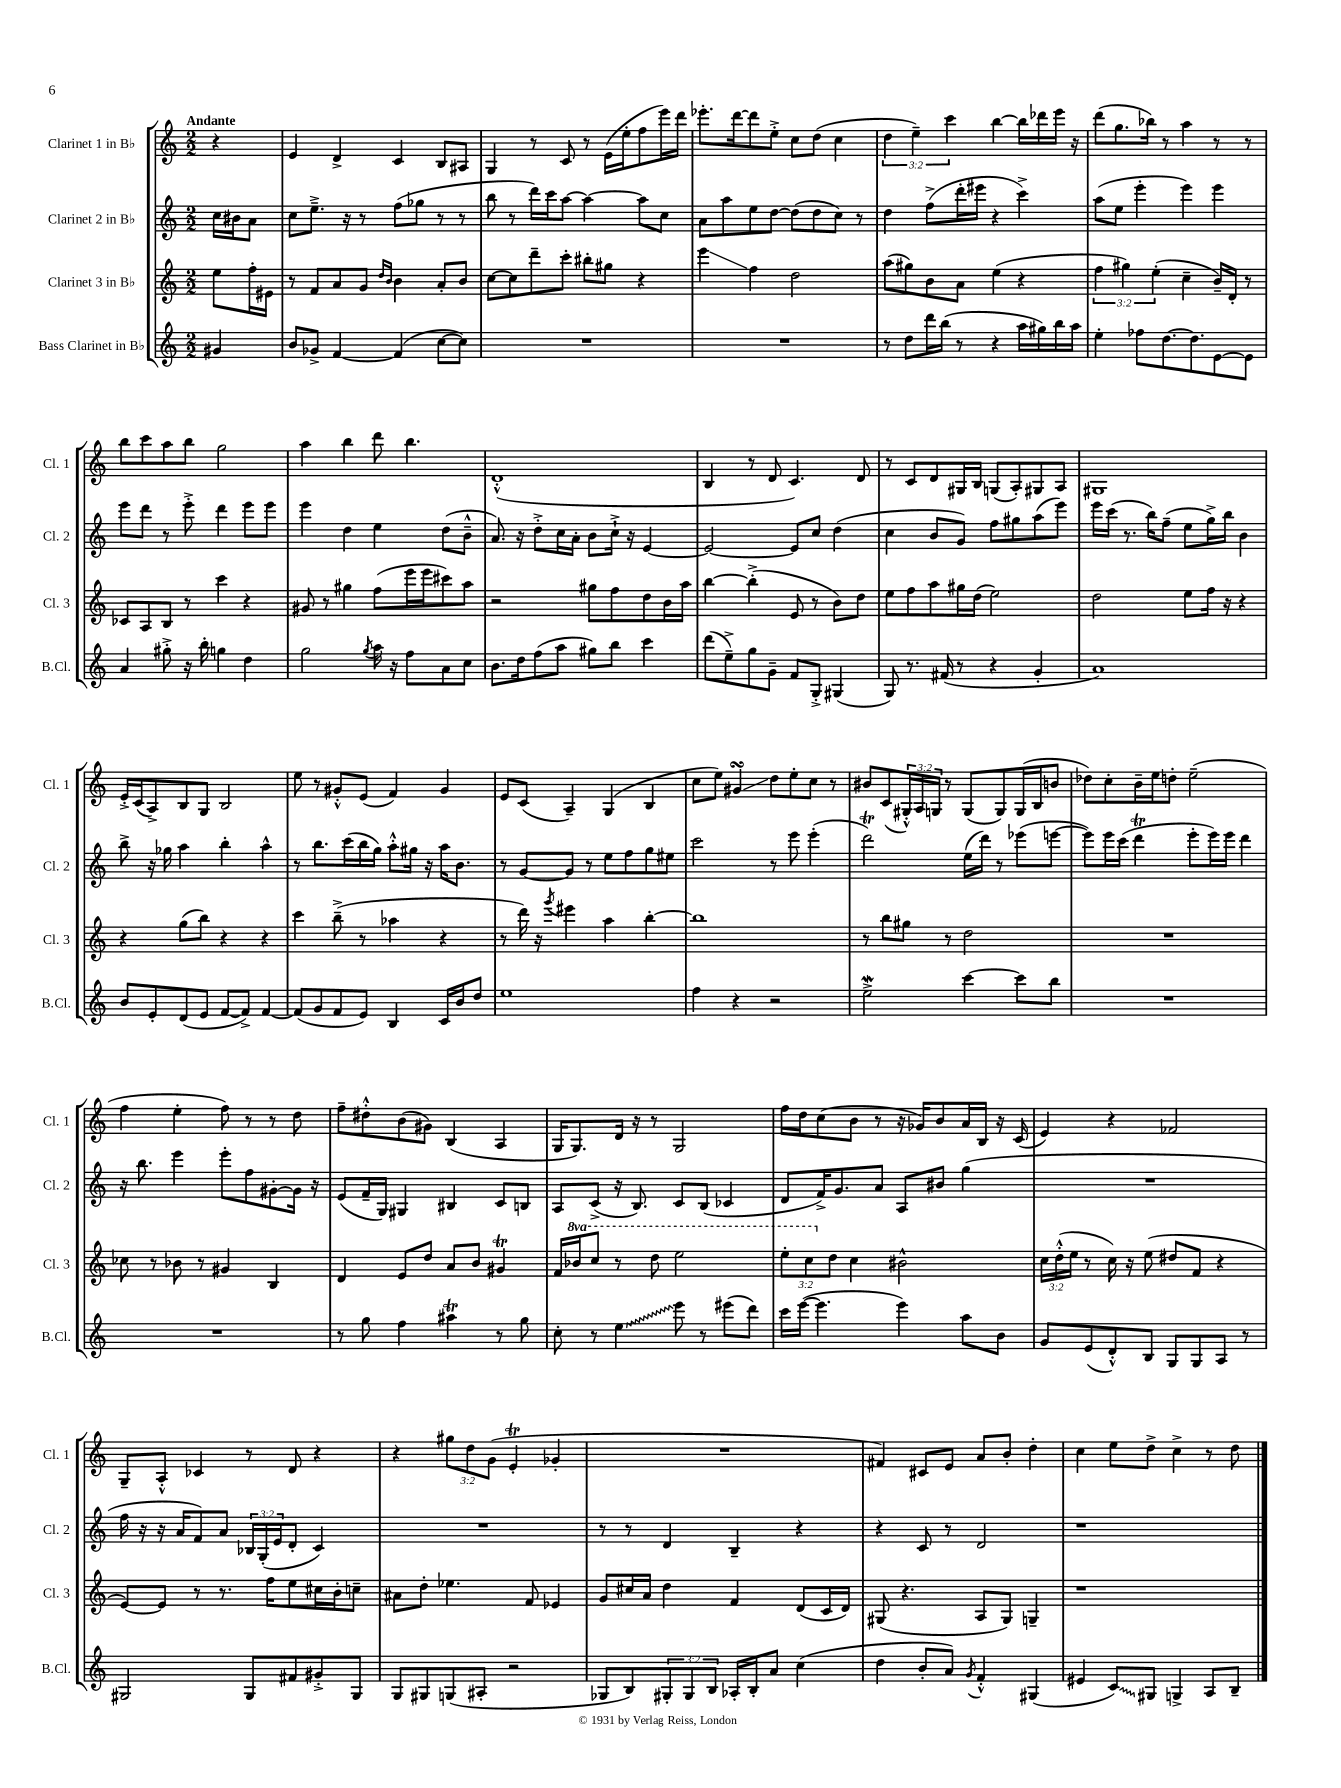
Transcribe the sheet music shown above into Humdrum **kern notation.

**kern	**kern	**kern	**kern
*staff4	*staff3	*staff2	*staff1
*clefG2	*clefG2	*clefG2	*clefG2
*k[]	*k[]	*k[]	*k[]
*M2/2	*M2/2	*M2/2	*M2/2
4g#	8ee	16cc	4r
.	.	16b#	.
.	16ff'	8a	.
.	16e#	.	.
=	=	=	=
8b	8r	8cc	4e
8g-^	8f	8.ee~^	.
[4f	8a	.	4d^
.	.	16r	.
.	8g	8r	.
.	16qqdd	.	.
.	16qqb	.	.
(4f]	4b	(8ff	4c
.	.	8gg-	.
[8cc	8a'	8r	8B
8cc])	8b	8r	8A#
=	=	=	=
1r	[8cc	8bb	4G
.	8cc]	8r	.
.	8ddd~	16ddd)	8r
.	.	16ccc	.
.	8ccc'	[8aa	8c
.	8bb#'	4aa_	8r
.	8gg#	.	(16e
.	.	.	16ee'
.	4r	8aa]	8ff
.	.	8cc	16eee)
.	.	.	16ddd
=	=	=	=
1r	4eee	8a	8.eee-'
.	.	8aa	.
.	.	.	[16ddd
.	4ff	8ee	8ddd]
.	.	[8dd	8ee'^
.	2dd	(8dd]	8cc
.	.	8dd	(8dd
.	.	8cc)	4cc
.	.	8r	.
=	=	=	=
8r	(8aa	4dd	6dd
8dd	8gg#)	.	.
.	.	.	6ee~)
16ddd	8b	(8ff^	.
(16bb	.	.	.
.	.	.	6ccc
8r	8a	16ddd'	.
.	.	16eee#	.
4r	(4ee	4r	[4bb
16aa	4r	4ccc^)	16bb]
16gg#)	.	.	16ddd-
16bb	.	.	16eee
16aa	.	.	16r
=	=	=	=
4ee'	6ff	(8aa	(8ddd
.	.	8ee	8.gg
.	6gg#)	.	.
8ff-	.	4eee'	.
.	.	.	16bb-)
.	(6ee'	.	.
[8.dd	.	.	8r
.	4cc~	4eee)	4aa
8.dd]	.	.	.
[8e	16b~)	4eee	8r
.	16d'	.	.
8e]	8r	.	8r
=	=	=	=
4a	8c-	8eee	8bb
.	8A	8ddd	8ccc
8gg#'^	8B	8r	8aa
16r	8r	8eee'^	8bb
16bb'	.	.	.
4gg	4ccc	4ddd	2gg
4dd	4r	8eee	.
.	.	8eee	.
=	=	=	=
2gg	8g#	4eee	4aa
.	8r	.	.
.	4gg#	4dd	4bb
8qgg	.	.	.
16aa	(8ff	4ee	8ddd
16r	.	.	.
8ff	16eee	.	4.bb
.	16eee	.	.
8a	8ccc#)	(8dd	.
8cc	8aa	8b~^^	.
=	=	=	=
8.b	2r	8.a)	(1d'^^
16dd	.	16r	.
(8ff	.	8dd'^	.
8aa	.	16cc	.
.	.	16a'	.
8gg#)	8gg#	8b	.
8bb	8ff	16cc`^	.
.	.	16r	.
4ccc	8dd	[4e	.
.	16b	.	.
.	16aa	.	.
=	=	=	=
(8ddd	[4bb	2e_	4B
8ee~^)	.	.	.
8gg	(4bb'^]	.	8r
8g~	.	.	8d
8f	8e	8e]	4.c)
8G'^	8r	8cc	.
(4G#	8b)	(4dd	.
.	8dd	.	8d
=	=	=	=
8G)	8ee	4cc	8r
8.r	8ff	.	8c
.	8aa	8b	8d
(16f#	.	.	.
8r	16gg#	8g)	16G#
.	(16dd	.	16B
4r	2ee)	8ff	(8G
.	.	8gg#	8A')
4g'	.	(8aa	8G#
.	.	8eee)	8A
=	=	=	=
1a)	2dd	16eee	1G#
.	.	(16ccc	.
.	.	8.r	.
.	.	16bb)	.
.	.	(8ff~	.
.	8ee	8ee	.
.	16ff	16gg^)	.
.	16r	16bb	.
.	4r	4b	.
=	=	=	=
8b	4r	8bb^	16e'^
.	.	.	(16c
8e'	.	16r	8A^)
.	.	16gg-	.
(8d	(8gg	4aa	8B
8e	8bb)	.	8G
[8f	4r	4bb'	2B
8f^])	.	.	.
[4f	4r	4aa^^	.
=	=	=	=
(8f]	4ccc	8r	8ee
8g	.	8.bb	8r
8f	(8bb~^	.	8g#'^^
.	.	(16ccc	.
8e)	8r	16bb	(8e
.	.	16gg)	.
4B	4aa-	8aa'^^	4f)
.	.	16gg#	.
.	.	16r	.
16c	4r	16aa	4g#
16b	.	8.b	.
8dd	.	.	.
=	=	=	=
1ee	8r	8r	8e
.	16ddd)	[8g	(8c
.	16r	.	.
.	8qggg	.	.
.	4eee#	8g]	4A~)
.	.	8r	.
.	4aa	8ee	(4G
.	.	8ff	.
.	[4bb'	8gg	4B
.	.	8ee#	.
=	=	=	=
4ff	1bb]	2ccc	8cc
.	.	.	8ee)
4r	.	.	4g#
2r	.	8r	8dd
.	.	8eee	8ee'
.	.	(4eee'	8cc
.	.	.	8r
=	=	=	=
2ee^	8r	2ddd)	8b#
.	8bb	.	(8c
.	8gg#	.	24G#'^^)
.	.	.	24A
.	.	.	24G
.	8r	.	8r
[4ccc	2dd	(16ee	(8G
.	.	16ddd)	.
.	.	8r	8G)
8ccc]	.	(8eee-	(16G
.	.	.	16B
8bb	.	[8eee	8b
=	=	=	=
1r	1r	8eee])	8dd-)
.	.	16eee	8cc'
.	.	(16ccc	.
.	.	4ddd	16b~
.	.	.	16ee
.	.	.	8dd'
.	.	8eee'	(2ee~
.	.	16eee)	.
.	.	16eee	.
.	.	4ddd	.
=	=	=	=
1r	8cc-	16r	4ff
.	.	8.bb	.
.	8r	.	.
.	8b-	4eee	4ee'
.	8r	.	.
.	4g#	8eee'	8ff)
.	.	8ff	8r
.	4B	[8g#'	8r
.	.	16g#]	8dd
.	.	16r	.
=	=	=	=
8r	4d	(8e	8ff~
8gg	.	16f~	8dd#'^^
.	.	16G)	.
4ff	8e	4G#	(8b
.	8dd	.	8g#)
4aa#	8a	4B#	(4B
.	8b	.	.
8r	4g#	8c	4A
8gg	.	8B	.
=	=	=	=
8cc'	16f	8A	16G
.	16bb-	.	8.G)
8r	8ccc	(8c^	.
4ee	8r	16r	16d
.	.	8.B)	16r
.	8ddd	.	8r
8eee	2eee	8c	2G
8r	.	(8B	.
(8eee#	.	4c-	.
8ddd)	.	.	.
=	=	=	=
16ccc	12eee'	8d	16ff
([16eee	.	.	16dd
.	12ccc	.	.
4.eee]	.	16f^)	(8cc
.	12dd	.	.
.	.	8.g	.
.	4cc	.	8b
.	.	8a	8r
4eee)	2b#^^	8A	16r
.	.	.	16g-)
.	.	8b#	8b
8aa	.	(4gg	16a
.	.	.	16B
8b	.	.	16r
.	.	.	(16c
=	=	=	=
8g	24cc	1r	4e)
.	(24dd'^^	.	.
.	24ee	.	.
(8e	8r	.	.
8d'^^)	16cc)	.	4r
.	16r	.	.
8B	(8ee	.	.
8G	8dd#	.	2f-
8G	8f	.	.
8A	4r	.	.
8r	.	.	.
=	=	=	=
2G#	[8e)	16ff	8G~
.	.	16r	.
.	8e]	16r	8A'^^
.	.	16a	.
.	8r	8f)	4c-
.	8.r	8a	.
8G#	.	24B-	8r
.	.	(24G'	.
.	16ff	.	.
.	.	24e	.
8f#	8ee	8d'	8d
8g#'^	16cc#	4c)	4r
.	16b'	.	.
8G#	8cc~	.	.
=	=	=	=
8G	8a#	1r	4r
8G#	8dd'	.	.
(8G	4.ee-	.	12gg#
.	.	.	12dd
8A#'	.	.	.
.	.	.	(12g
2r	.	.	4e'
.	8f	.	.
.	4e-	.	4g-'
=	=	=	=
8G-	8g	8r	1r
8B)	16cc#	8r	.
.	16a	.	.
12G#'	4dd	4d	.
12G#	.	.	.
12B	.	.	.
16A-'	4f	4B~	.
16B'	.	.	.
8a	.	.	.
(4cc	(8d	4r	.
.	16c	.	.
.	16d)	.	.
=	=	=	=
4dd	(8G#	4r	4f#)
.	4.r	.	.
8b'	.	8c	8c#
8a)	.	8r	8e
8qg	.	.	.
4f'^^	8A	2d	8a
.	8G#)	.	8b'
(4G#	4G~	.	4dd'
=	=	=	=
4e#	1r	1r	4cc
8c)	.	.	8ee
8G#	.	.	8dd^
4G^	.	.	4cc^
8A	.	.	8r
8B~	.	.	8dd
==	==	==	==
*-	*-	*-	*-
